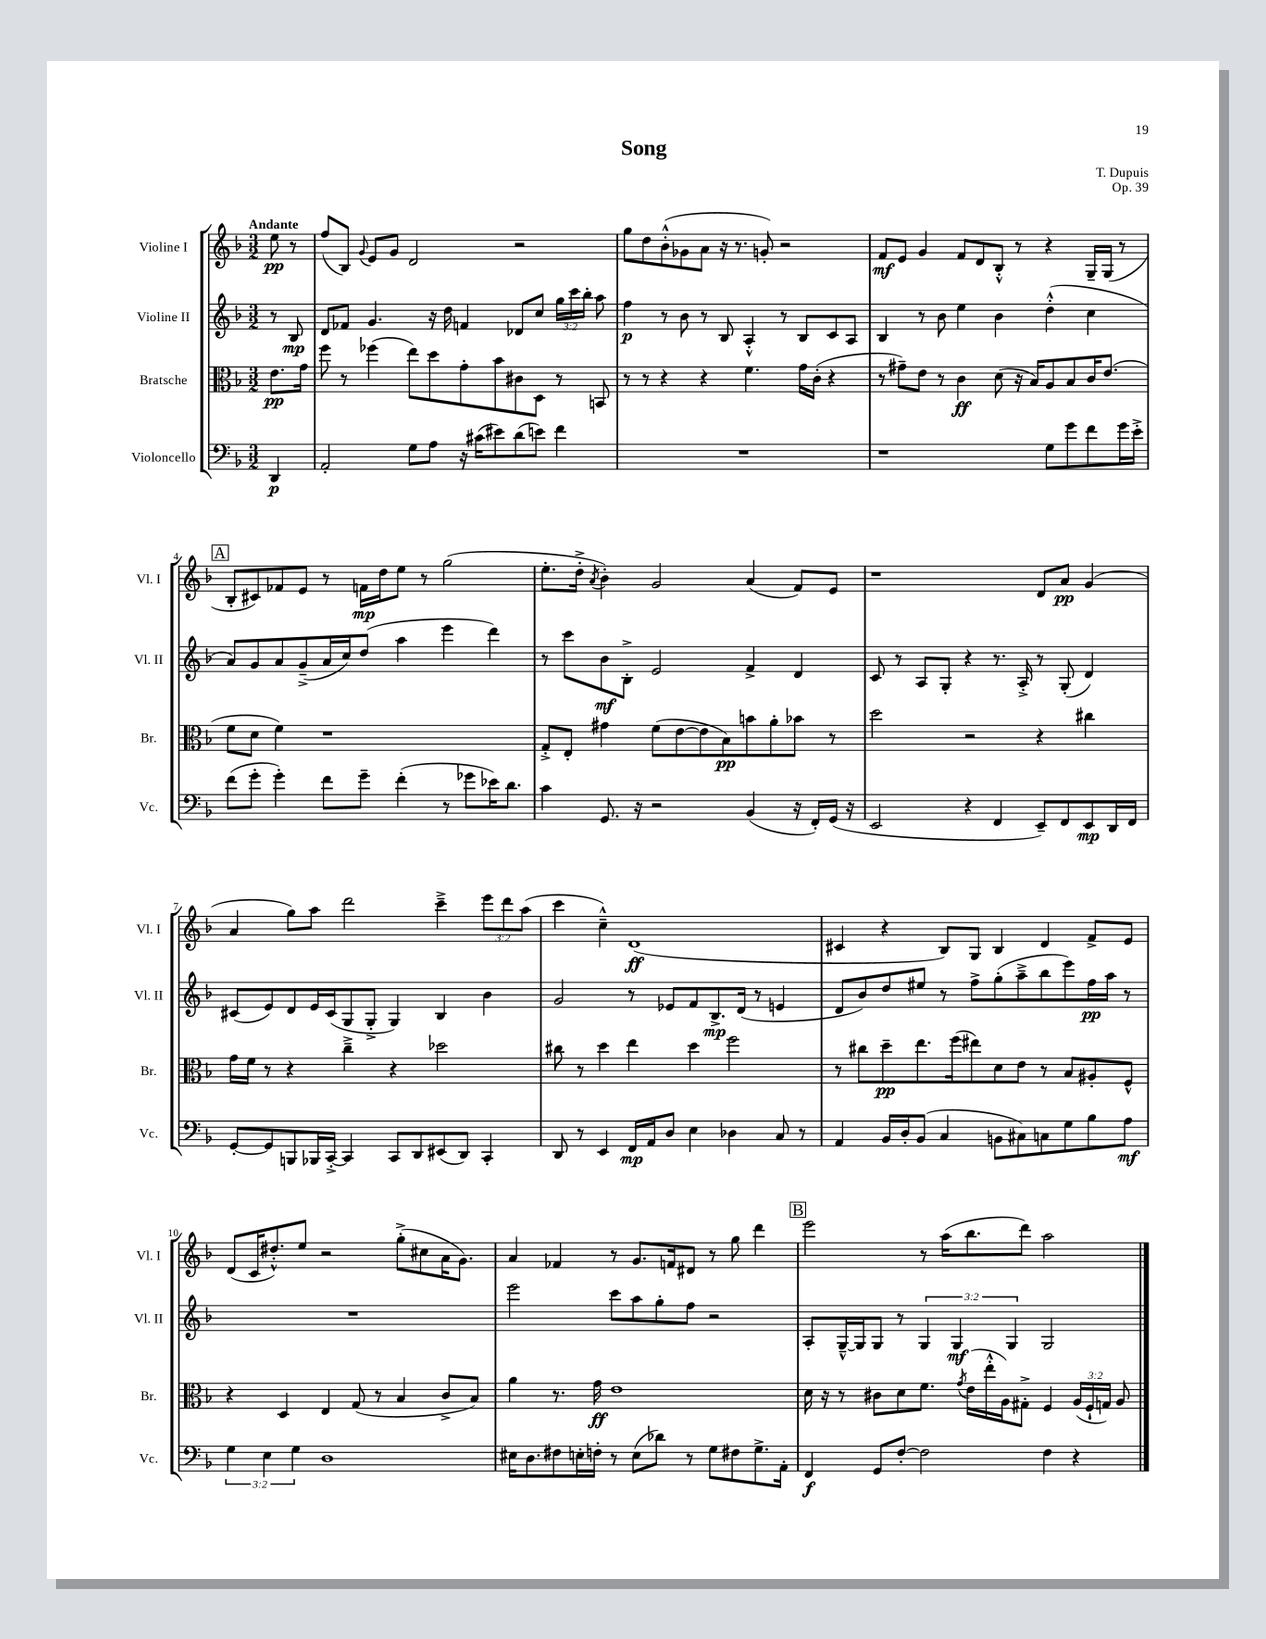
\header { title = "Song" composer = "T. Dupuis" opus = "Op. 39" }
<<
\new StaffGroup <<
\new Staff = "s0" \with { instrumentName = "Violine I" shortInstrumentName = "Vl. I" } {
    \clef treble \key f \major \numericTimeSignature \time 3/2 \override Staff.TupletNumber.text = #tuplet-number::calc-fraction-text \partial 4 \tempo "Andante"
    \autoBeamOff e''8\pp r8 |
    f''8[( bes8]) \appoggiatura { g'8 } e'8[ g'8] d'2 r2 |
    g''8[ d''8 bes'8-.-^( ges'8 a'8] r16 r8. g'8-.) r2 |
    f'8[\mf e'8] g'4 f'8[ d'8 bes8]-.-^ r8 r4 g16[-- g16]( r8 |
    \mark \markup { \box "A" } bes8[-. cis'8) fes'8 e'8] r8 f'16[\mp d''16 e''8] r8 g''2( |
    e''8.[-. d''16]-.-> \acciaccatura { a'8 } bes'4-.) g'2 a'4( f'8[) e'8] |
    r1 d'8[ a'8]\pp g'4( |
    a'4 g''8[) a''8] d'''2 c'''4---> \tuplet 3/2 { e'''8[ d'''8 a''8]( } |
    c'''4 c''4---^) d'1\ff( |
    cis'4 r4 bes8[) g8] bes4 d'4 f'8[-> e'8] |
    d'8[( c'16 dis''8.-.-^) e''8] r2 g''8[-.->( cis''8 a'16 g'8.]) |
    a'4 fes'4 r8 g'8.[ f'16 dis'8] r8 g''8 d'''4 |
    \mark \markup { \box "B" } e'''2 r8 a''16[( bes''8. d'''8]) a''2 \bar "|." |
}
\new Staff = "s1" \with { instrumentName = "Violine II" shortInstrumentName = "Vl. II" } {
    \clef treble \key f \major \numericTimeSignature \time 3/2 \override Staff.TupletNumber.text = #tuplet-number::calc-fraction-text \partial 4
    \autoBeamOff r8 bes8\mp |
    d'8[ fes'8] g'4. r16 d''16 f'4 des'8[ c''8] \tuplet 3/2 { g''16[ c'''16 bes''16]-. } a''8 |
    f''4\p r8 bes'8 r8 bes8 a4-.-^ r8 bes8[ c'8 a8] |
    bes4 r8 bes'8 e''4 bes'4 d''4-.-^( c''4 |
    \mark \markup { \box "A" } a'8[) g'8 a'8 g'8--->( a'16 c''16) d''8]( a''4 e'''4 d'''4) |
    r8 c'''8[ bes'8\mf bes8]-.-> e'2 f'4-> d'4 |
    c'8 r8 a8[ g8]-. r4 r8. a16-.-> r8 g8-.( d'4) |
    cis'8[( e'8) d'8 e'16 cis'16( g8 g8]-.-> g4) bes4 bes'4 |
    g'2 r8 ees'8[ f'8 bes8.->\mp d'16]( r8 e'4 |
    d'8[ bes'8) d''8 eis''8] r8 f''8[-> g''8-.( a''8---> bes''8 e'''8) f''16\pp a''16] r8 |
    R1. |
    e'''2 c'''8[ a''8 g''8-. f''8] r2 |
    \mark \markup { \box "B" } a8[-. g16~---^ g16 g8] r8 \tuplet 3/2 { g4 g4\mf g4 } g2 \bar "|." |
}
\new Staff = "s2" \with { instrumentName = "Bratsche" shortInstrumentName = "Br." } {
    \clef alto \key f \major \numericTimeSignature \time 3/2 \override Staff.TupletNumber.text = #tuplet-number::calc-fraction-text \partial 4
    \autoBeamOff e'8.[\pp g'16] |
    f''8 r8 fes''4( e''8[) d''8 g'8-. bes'8 cis'8 d8] r8 b,8 |
    r8 r8 r4 r4 f'4. g'16[ c'16]-.( r4 |
    r8 gis'8[--) e'8] r8 c'4\ff d'8( r16 bes16[) a8 bes8 c'16 e'8.]( |
    \mark \markup { \box "A" } f'8[ d'8] f'4) r1 |
    g8[-.-> e8]-. gis'4 f'8[( e'8~ e'8 bes8\pp) b'8 a'8-. bes'8] r8 |
    d''2 r2 r4 cis''4 |
    g'16[ f'16] r8 r4 c''4---> r4 des''2 |
    cis''8 r8 d''4 e''4 d''4 f''2 |
    r8 cis''8[ d''8--\pp e''8. f''16( eis''8) d'8 e'8] r8 bes8[ ais8-. f8]-^ |
    r4 d4 e4 g8( r8 bes4 c'8[-> bes8]) |
    a'4 r8. g'16\ff e'1 |
    \mark \markup { \box "B" } d'16 r16 r8 cis'8[ d'8 f'8.] \acciaccatura { g'8 } e'16[( e''16-.-^ a16) gis8]-.-> f4 \tuplet 3/2 { a16[( f16-! g16]) } a8 \bar "|." |
}
\new Staff = "s3" \with { instrumentName = "Violoncello" shortInstrumentName = "Vc." } {
    \clef bass \key f \major \numericTimeSignature \time 3/2 \override Staff.TupletNumber.text = #tuplet-number::calc-fraction-text \partial 4
    \autoBeamOff d,4\p |
    a,2-. g8[ a8] r16 cis'16[( eis'8) d'8( e'8]) f'4 |
    R1. |
    r1 g8[ g'8 f'8 g'16 e'16]-.-> |
    \mark \markup { \box "A" } f'8[( g'8]-. g'4-.) f'8[ g'8]-- f'4-.( r8 ges'8[ ees'16) d'8.] |
    c'4 g,8. r16 r2 bes,4( r16 f,16[-.) g,16]( r16 |
    e,2 r4 f,4 e,8[--) f,8 e,8\mp d,16 f,16] |
    g,8[~-. g,8 b,,8 bes,,16 c,16]~-.-> c,4 c,8[ d,8 eis,8( d,8]) c,4-. |
    d,8 r8 e,4 f,16[\mp a,16 d8] e4 des4 c8 r8 |
    a,4 bes,16[ d16-. bes,8]( c4 b,8[ cis8) c8 g8 bes8 a8]\mf |
    \tuplet 3/2 { g4 e4 g4 } d1 |
    eis16[ d8. fis8 e16-. f16]-. r8 e8[( des'8]) r8 g8[ fis8 g8.-> a,16]-. |
    \mark \markup { \box "B" } f,4\f g,8[ f8]~-. f2 f4 r4 \bar "|." |
}
>>
>>
